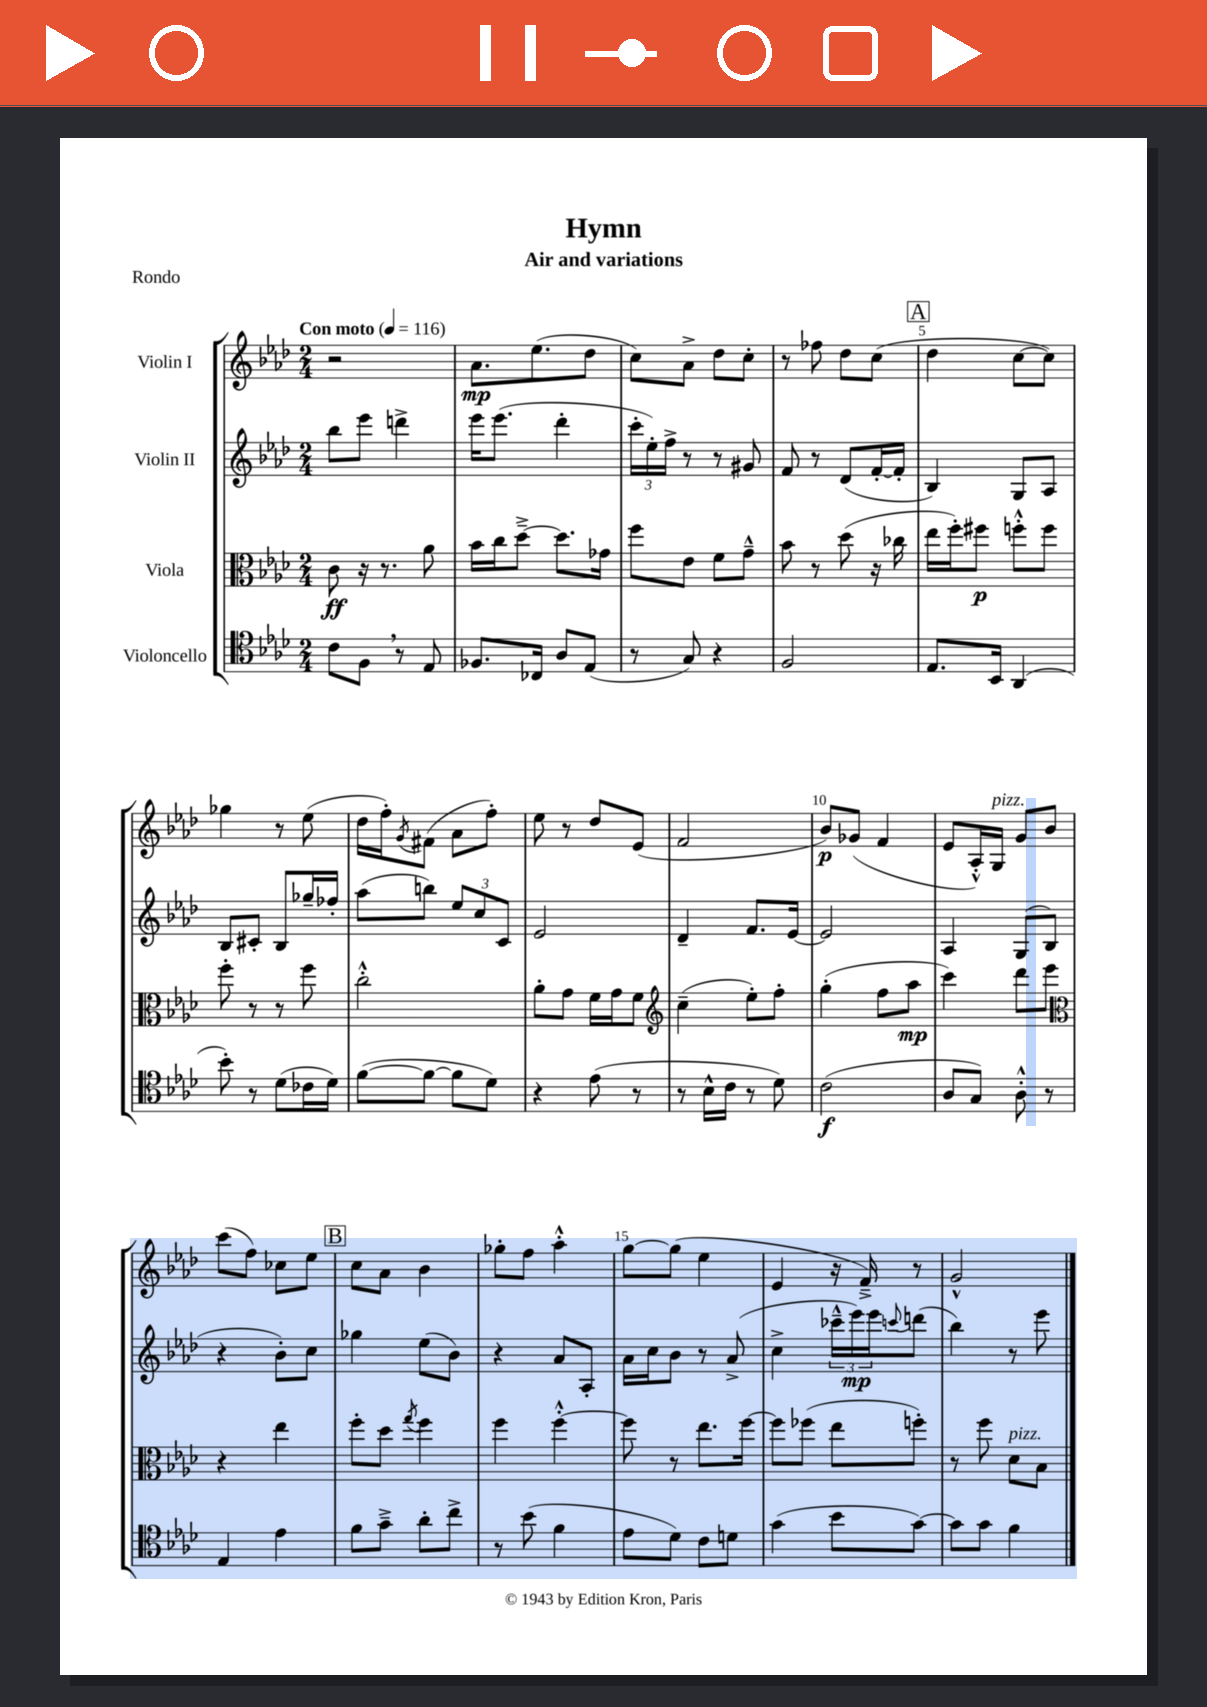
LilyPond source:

\header { title = "Hymn" subtitle = "Air and variations" piece = "Rondo" }
<<
\new StaffGroup <<
\new Staff = "s0" \with { instrumentName = "Violin I" } {
    \clef treble \key aes \major \numericTimeSignature \time 2/4 \tempo "Con moto" 4 = 116
    r2 |
    aes'8.\mp ees''8.( des''8 |
    c''8) aes'8-> des''8 c''8-. |
    r8 fes''8 des''8 c''8( |
    \mark \markup { \box "A" } des''4 c''8~ c''8) |
    ges''4 r8 ees''8( |
    des''16 f''16-.) \acciaccatura { g'8 } fis'8( aes'8 f''8-.) |
    ees''8 r8 des''8 ees'8( |
    f'2 |
    bes'8\p) ges'8( f'4 |
    ees'8 aes16-.-^) g16^\markup { \italic "pizz." } g'8 bes'8 |
    c'''8( f''8) ces''8 ees''8 |
    \mark \markup { \box "B" } c''8 aes'8 bes'4 |
    ges''8-. f''8 aes''4-.-^ |
    g''8~ g''8( ees''4 |
    ees'4 r16 f'16--->) r8 |
    g'2-^ \bar "|." |
}
\new Staff = "s1" \with { instrumentName = "Violin II" } {
    \clef treble \key aes \major \numericTimeSignature \time 2/4
    bes''8 ees'''8 d'''4-> |
    ees'''16 ees'''8.( des'''4-. |
    \tuplet 3/2 { c'''16-. ees''16-.) f''16-> } r8 r8 gis'8 |
    f'8 r8 des'8( f'16~-. f'16-. |
    \mark \markup { \box "A" } bes4) g8 aes8 |
    bes8 cis'8-. bes8 ges''16-- fes''16-. |
    aes''8( b''8) \tuplet 3/2 { ees''8 c''8 c'8 } |
    ees'2 |
    des'4-- f'8. ees'16~ |
    ees'2 |
    aes4 g8( bes8 |
    r4 bes'8-.) c''8 |
    \mark \markup { \box "B" } ges''4 ees''8( bes'8) |
    r4 aes'8 aes8-. |
    aes'16 c''16 bes'8 r8 aes'8->( |
    c''4-> \tuplet 3/2 { ces'''16---^ ees'''16\mp) ees'''16 } \appoggiatura { c'''8 } d'''8( |
    bes''4) r8 ees'''8 \bar "|." |
}
\new Staff = "s2" \with { instrumentName = "Viola" } {
    \clef alto \key aes \major \numericTimeSignature \time 2/4
    c'8\ff r16 r8. aes'8 |
    bes'16 c''16 des''8~---> des''8. ges'16 |
    f''8 ees'8 f'8 g'8---^ |
    bes'8 r8 des''8( r16 ces''16 |
    \mark \markup { \box "A" } ees''16 f''16-.) fis''8\p f''8-.-^ f''8 |
    f''8-. r8 r8 f''8 |
    c''2-.-^ |
    aes'8-. g'8 f'16 g'16 f'8 |
    \clef treble c''4--( ees''8-.) f''8-. |
    g''4-.( f''8 aes''8\mp |
    c'''4) des'''8 ees'''8 |
    \clef alto r4 ees''4 |
    \mark \markup { \box "B" } f''8-. des''8 \acciaccatura { g''8 } f''4 |
    f''4 f''4~-.-^ |
    f''8 r8 ees''8. f''16~ |
    f''8 fes''8( ees''8 f''8-.) |
    r8 f''8 des'8^\markup { \italic "pizz." } bes8 \bar "|." |
}
\new Staff = "s3" \with { instrumentName = "Violoncello" } {
    \clef tenor \key aes \major \numericTimeSignature \time 2/4
    c'8 f8 \breathe r8 ees8 |
    fes8. ces16 aes8 ees8( |
    r8 g8) r4 |
    f2 |
    \mark \markup { \box "A" } ees8. bes,16 aes,4( |
    bes'8-.) r8 des'8( ces'16 des'16) |
    f'8~( f'8~ f'8 des'8) |
    r4 ees'8( r8 |
    r8 bes16-^ c'16 r8 des'8) |
    c'2\f( |
    aes8 g8) aes8-.-^ r8 |
    ees4 ees'4 |
    \mark \markup { \box "B" } f'8 g'8---> aes'8-. c''8-> |
    r8 bes'8( f'4 |
    ees'8 des'8) c'8 d'8 |
    g'4( bes'8 g'8~) |
    g'8 g'8 f'4 \bar "|." |
}
>>
>>
\layout { \context { \Score \override BarNumber.break-visibility = ##(#f #t #t) barNumberVisibility = #(every-nth-bar-number-visible 5) } }
